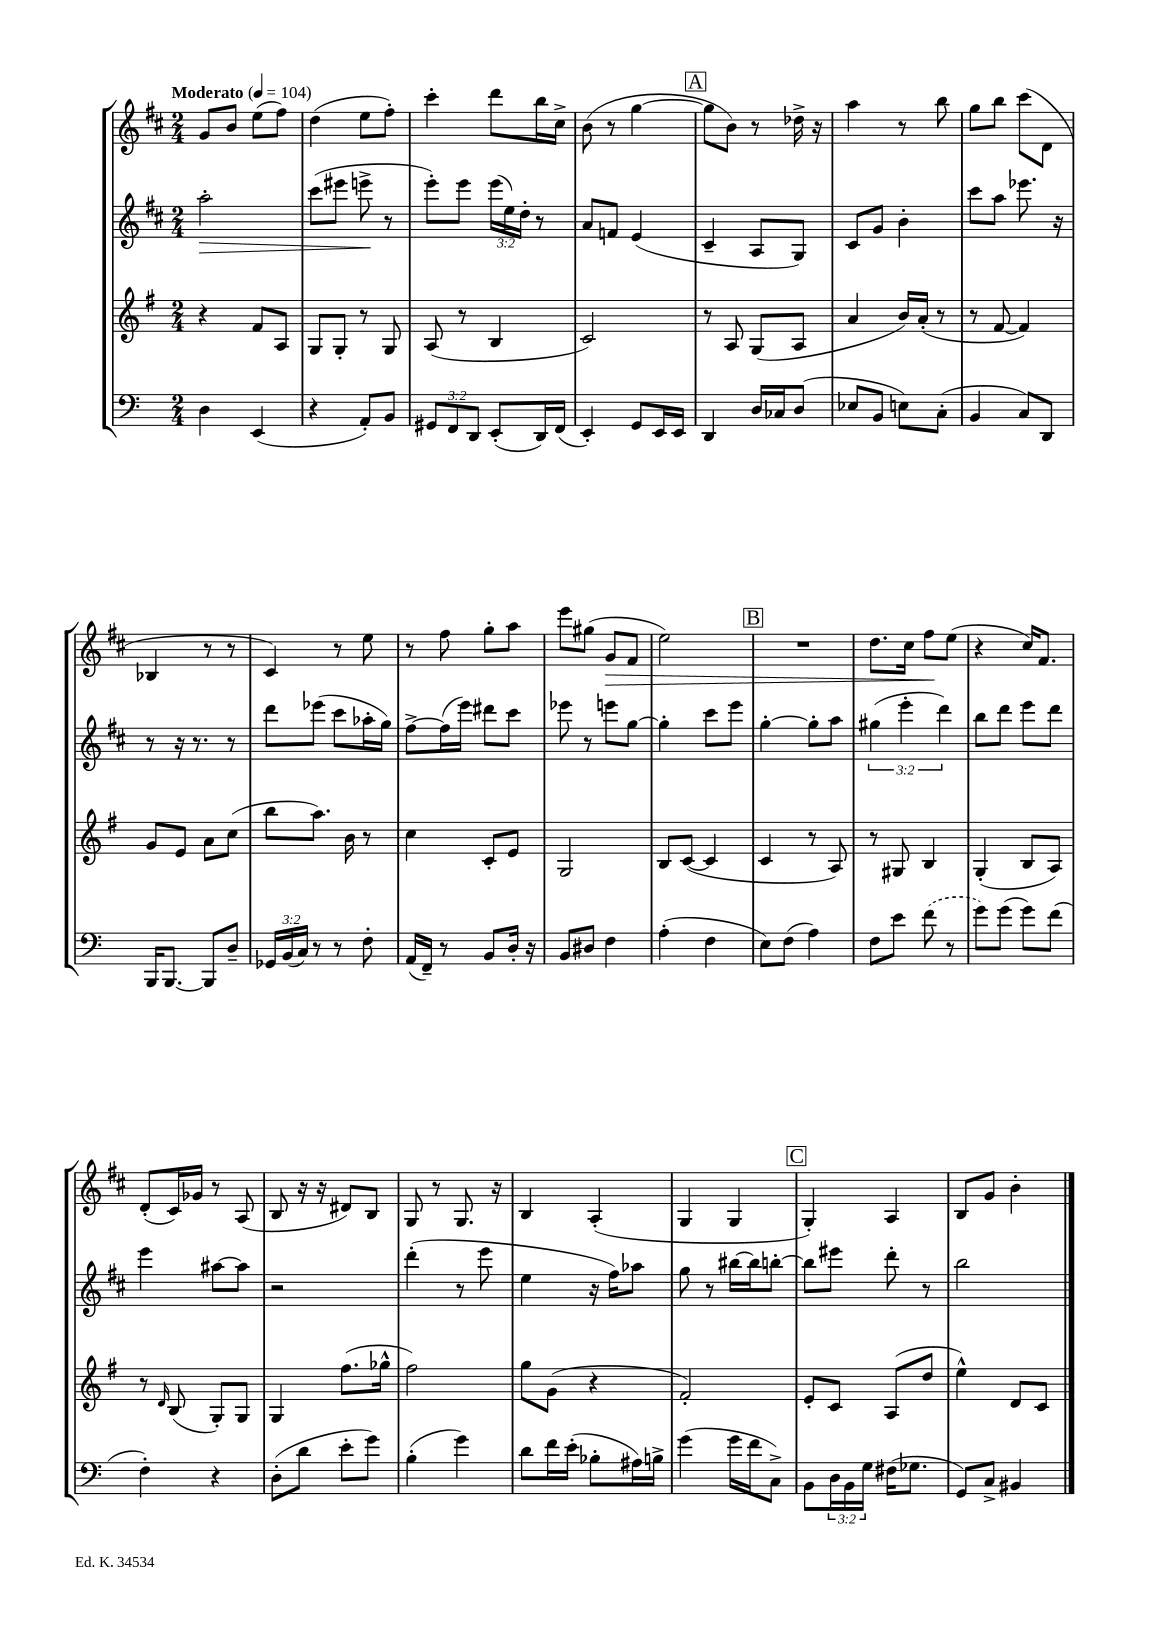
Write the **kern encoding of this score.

**kern	**kern	**kern	**dynam	**kern	**dynam
*part4	*part3	*part2	*part2	*part1	*part1
*staff4	*staff3	*staff2	*staff2	*staff1	*staff1
*clefF4	*clefG2	*clefG2	*	*clefG2	*
*k[]	*k[f#]	*k[f#c#]	*	*k[f#c#]	*
*M2/4	*M2/4	*M2/4	*	*M2/4	*
*MM104	*MM104	*MM104	*	*MM104	*
=1	=1	=1	=1	=1	=1
!	!	!	!	!LO:TX:a:B:t=Moderato	!
!	!	!	!LO:HP:b	!	!
4D\	4r	2aa'\	>	8g/L	.
.	.	.	.	8b/J	.
(4EE/	8f#/L	.	.	(8ee\L	.
.	8A/J	.	.	8ff#\J)	.
=2	=2	=2	=2	=2	=2
4r	8G/L	(8ccc#\L	.	(4dd\	.
.	8G'/J	8eee#X\J	.	.	.
8AA'/L)	8r	8eeen^\	.	8ee\L	.
8BB/J	8G/	8r	]	8ff#'\J)	.
=3	=3	=3	=3	=3	=3
12GG#X/L	(8A/	8eee'\L)	.	4ccc#'\	.
12FF/	.	.	.	.	.
.	8r	8eee\J	.	.	.
12DD/J	.	.	.	.	.
(8EE'/L	4B/	(24eee\LL	.	8ddd\L	.
.	.	24ee\)	.	.	.
.	.	24dd'\JJ	.	.	.
16DD/L)	.	8r	.	16bb\L	.
(16FF/JJ	.	.	.	16cc#^\JJ	.
=4	=4	=4	=4	=4	=4
4EE'/)	2c/)	8a/L	.	(8b\	.
.	.	8fn/J	.	8r	.
8GG/L	.	(4e/	.	[4gg\	.
16EE/L	.	.	.	.	.
16EE/JJ	.	.	.	.	.
!!LO:REH:place=s1:t=A
=5	=5	=5	=5	=5	=5
4DD/	8r	4c#~/	.	8gg\L]	.
.	8A/	.	.	8b\J)	.
16D/LL	(8G/L	8A/L	.	8r	.
16C-X/J	.	.	.	.	.
(8D/J	8A/J	8G/J)	.	16dd-X^\	.
.	.	.	.	16r	.
=6	=6	=6	=6	=6	=6
8E-X/L	4a/	8c#/L	.	4aa\	.
8BB/J	.	8g/J	.	.	.
8En\L)	16b/LL)	4b'\	.	8r	.
.	(16a'/JJ	.	.	.	.
(8C'\J	8r	.	.	8bb\	.
=7	=7	=7	=7	=7	=7
4BB/	8r	8ccc#\L	.	8gg\L	.
.	[8f#/	8aa\J	.	8bb\J	.
8C/L)	4f#/])	8.eee-X\	.	(8ccc#\L	.
8DD/J	.	.	.	8d\J	.
.	.	16r	.	.	.
!!LO:LB:g=z
=8	=8	=8	=8	=8	=8
16BBB/KL	8g/L	8r	.	4B-X/	.
[8.BBB/J	.	.	.	.	.
.	8e/J	16r	.	.	.
.	.	8.r	.	.	.
8BBB/L]	8a\L	.	.	8r	.
8D~/J	(8cc\J	8r	.	8r	.
=9	=9	=9	=9	=9	=9
24GG-X/LL	8bb\L	8ddd\L	.	4c#/)	.
(24BB/	.	.	.	.	.
24C/JJ)	.	.	.	.	.
8r	8.aa\J)	(8eee-X\J	.	.	.
8r	.	8ccc#\L	.	8r	.
.	16b\	.	.	.	.
8F'\	8r	16aa-X'\L	.	8ee\	.
.	.	16gg\JJ)	.	.	.
=10	=10	=10	=10	=10	=10
(16AA/LL	4cc\	[8ff#^\L	.	8r	.
16FF~/JJ)	.	.	.	.	.
8r	.	(16ff#\L]	.	8ff#\	.
.	.	16eee\JJ)	.	.	.
8BB/L	8c'/L	8ddd#X\L	.	8gg'\L	.
16D'/Jk	8e/J	8ccc#\J	.	8aa\J	.
16r	.	.	.	.	.
=11	=11	=11	=11	=11	=11
8BB/L	2G/	8eee-X\	.	8eee\L	.
8D#X/J	.	8r	.	(8gg#X\J	.
!	!	!	!	!	!LO:HP:b
4F\	.	8eeen\L	.	8g/L	>
.	.	[8gg\J	.	8f#/J	.
=12	=12	=12	=12	=12	=12
(4A'\	8B/L	4gg'\]	.	2ee\)	.
.	([8c/J	.	.	.	.
4F\	4c/]	8ccc#\L	.	.	.
.	.	8eee\J	.	.	.
!!LO:REH:place=s1:t=B
=13	=13	=13	=13	=13	=13
8E\L)	4c/	[4gg'\	.	2r	.
(8F\J	.	.	.	.	.
4A\)	8r	8gg'\L]	.	.	.
.	8A/)	8aa\J	.	.	.
=14	=14	=14	=14	=14	=14
8F\L	8r	(6gg#X\	.	8.dd\L	.
8e\J	8G#X/	.	.	.	.
.	.	6eee'\	.	.	.
.	.	.	.	16cc#\Jk	.
(8f\	4B/	.	.	8ff#\L	.
.	.	6ddd\)	.	.	.
8r	.	.	.	(8ee\J	]
=15	=15	=15	=15	=15	=15
8g\L)	(4G'/	8bb\L	.	4r	.
(8g\J	.	8ddd\J	.	.	.
8g\L)	8B/L	8eee\L	.	16cc#/KL)	.
.	.	.	.	8.f#/J	.
(8f\J	8A/J)	8ddd\J	.	.	.
!!LO:LB:g=z
=16	=16	=16	=16	=16	=16
4F'\)	8r	4eee\	.	(8d'/L	.
.	16qqd/	.	.	.	.
.	(8B/	.	.	16c#/L)	.
.	.	.	.	16g-X/JJ	.
4r	8G'/L)	[8aa#X\L	.	8r	.
.	8G/J	8aa#\J]	.	(8A/	.
=17	=17	=17	=17	=17	=17
(8D'\L	4G/	2r	.	8B/	.
8d\J	.	.	.	16r	.
.	.	.	.	16r	.
8e'\L	(8.ff#\L	.	.	8d#X/L)	.
8g\J)	.	.	.	8B/J	.
.	16gg-X^^\Jk	.	.	.	.
=18	=18	=18	=18	=18	=18
(4B'\	2ff#\)	(4ddd'\	.	8G/	.
.	.	.	.	8r	.
4g\)	.	8r	.	8.G/	.
.	.	8eee\	.	.	.
.	.	.	.	16r	.
=19	=19	=19	=19	=19	=19
8d\L	8gg\L	4ee\	.	4B/	.
16f\L	(8g\J	.	.	.	.
(16e'\JJ	.	.	.	.	.
8B-X'\L	4r	16r	.	(4A'/	.
.	.	16ff#\KL)	.	.	.
16A#X\L)	.	8aa-X\J	.	.	.
16Bn^\JJ	.	.	.	.	.
=20	=20	=20	=20	=20	=20
(4g\	2f#'/)	8gg\	.	4G/	.
.	.	8r	.	.	.
16g\LL	.	[16bb#X\LL	.	4G/	.
16f\J	.	16bb#\J]	.	.	.
8C^\J)	.	[8bbn'\J	.	.	.
!!LO:REH:place=s1:t=C
=21	=21	=21	=21	=21	=21
8BB\L	8e'/L	8bb\L]	.	4G'/)	.
24D\L	8c/J	8eee#X\J	.	.	.
24BB\	.	.	.	.	.
24G\JJ	.	.	.	.	.
(16F#X\KL	(8A/L	8ddd'\	.	4A/	.
8.G-X\J	.	.	.	.	.
.	8dd/J	8r	.	.	.
=22	=22	=22	=22	=22	=22
8GG/L)	4ee^^\)	2bb\	.	8B/L	.
8C^/J	.	.	.	8g/J	.
4BB#X/	8d/L	.	.	4b'\	.
.	8c/J	.	.	.	.
==	==	==	==	==	==
*-	*-	*-	*-	*-	*-
